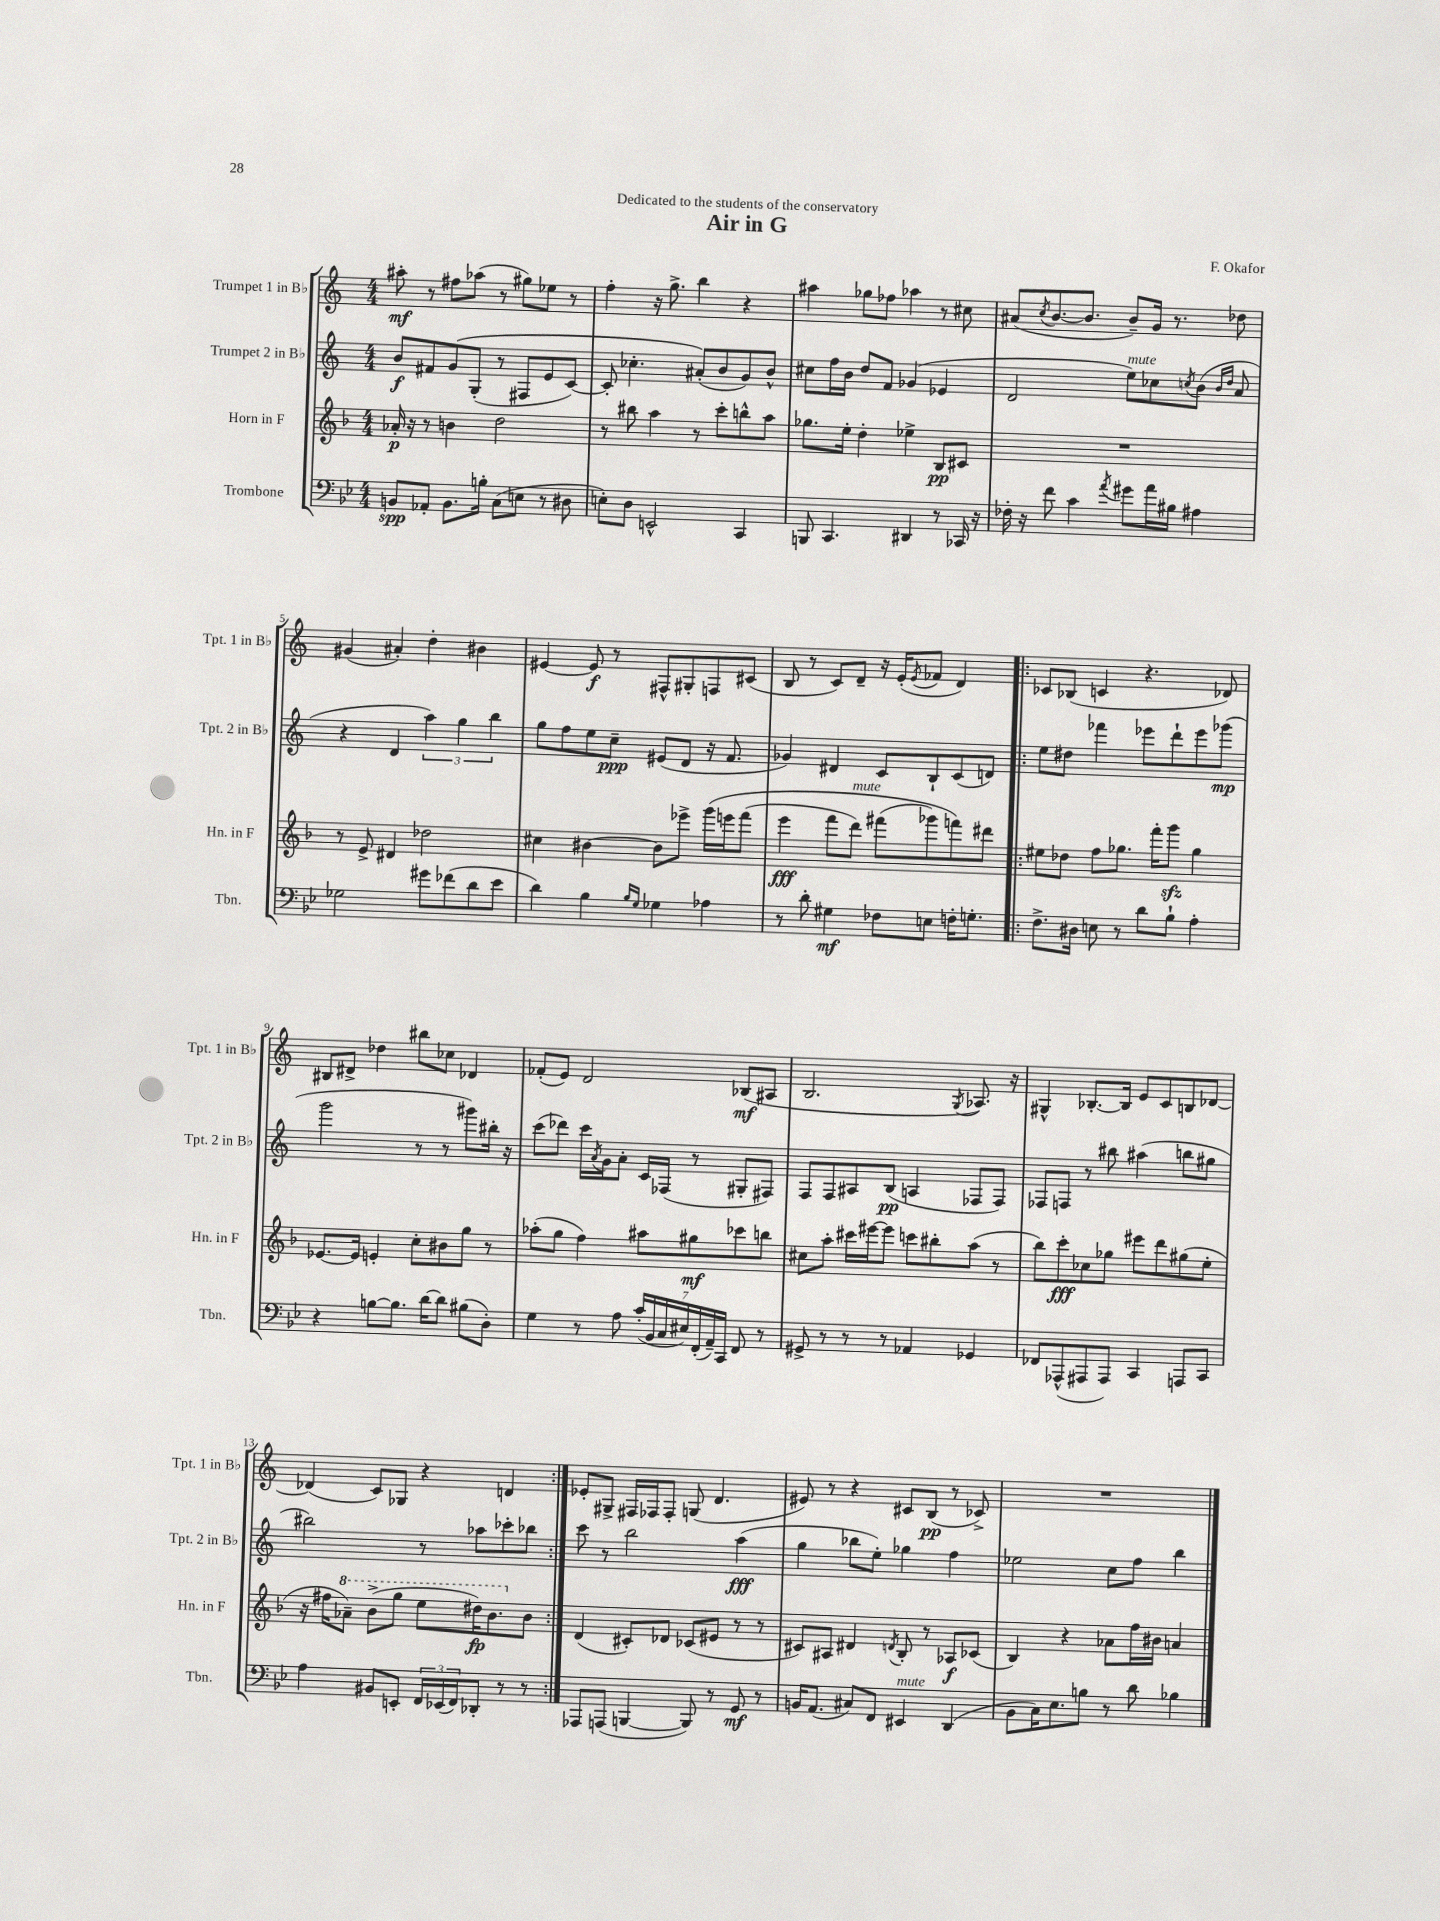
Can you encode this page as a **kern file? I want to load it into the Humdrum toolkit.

**kern	**dynam	**kern	**dynam	**kern	**dynam	**kern	**dynam
*part4	*part4	*part3	*part3	*part2	*part2	*part1	*part1
*staff4	*staff4	*staff3	*staff3	*staff2	*staff2	*staff1	*staff1
*I"Trombone	*	*I"Horn in F	*	*I"Trumpet 2 in B♭	*	*I"Trumpet 1 in B♭	*
*I'Tbn.	*	*I'Hn. in F	*	*I'Tpt. 2 in B♭	*	*I'Tpt. 1 in B♭	*
*clefF4	*	*clefG2	*	*clefG2	*	*clefG2	*
*k[b-e-]	*	*k[b-]	*	*k[]	*	*k[]	*
*M4/4	*	*M4/4	*	*M4/4	*	*M4/4	*
=1	=1	=1	=1	=1	=1	=1	=1
8BBn/L	spp	16a-X'/	p	8b/L	f	8aa#X'\	mf
.	.	16r	.	.	.	.	.
8AA-X'/J	.	8r	.	8f#X/	.	8r	.
8.BB\L	.	4bn\	.	(8g/	.	8ff#X\L	.
.	.	.	.	(8G'/J	.	(8aa-X\J	.
16Bn'\Jk	.	.	.	.	.	.	.
(8C\L	.	2dd\	.	8r	.	8r	.
8En\J	.	.	.	8F#X/L	.	8gg#X\L)	.
8r	.	.	.	8e/	.	8ee-X\J	.
8D#X\	.	.	.	[8c/J)	.	8r	.
=2	=2	=2	=2	=2	=2	=2	=2
8En'\L)	.	8r	.	8c'/]	.	4ff'\	.
8D\J	.	8bb#X\	.	4.cc-X'\	.	.	.
2EEn^^/	.	4aa\	.	.	.	16r	.
.	.	.	.	.	.	8.gg^\	.
.	.	8r	.	(8a#X'/L)	.	4bb\	.
.	.	8ccc'\L	.	8b/	.	.	.
4CC/	.	8bbn^^\	.	8g/)	.	4r	.
.	.	8aa\J	.	8b^^/J	.	.	.
=3	=3	=3	=3	=3	=3	=3	=3
8BBBn/	.	8.gg-X\L	.	8cc#X\L	.	4aa#X\	.
4.CC/	.	.	.	16ff\L	.	.	.
.	.	16ee'\Jk	.	16b\JJ	.	.	.
.	.	4dd'\	.	8dd/L	.	8gg-X\L	.
.	.	.	.	8f/J	.	8ff-X\J	.
4DD#X/	.	4ee-X^\	.	(4g-X/	.	4aa-X\	.
8r	.	8B-/L	pp	4e-X/	.	8r	.
16CC-X/	.	8c#X/J	.	.	.	8cc#X\	.
16r	.	.	.	.	.	.	.
=4	=4	=4	=4	=4	=4	=4	=4
16F-X'\	.	1r	.	2d/	.	(8a#X/L	.
16r	.	.	.	.	.	.	.
.	.	.	.	.	.	8qcc/	.
8f\	.	.	.	.	.	[8.b/	.
4c\	.	.	.	.	.	.	.
.	.	.	.	.	.	8.b/J]	.
8qa/	.	.	.	.	.	.	.
!	!	!	!	!LO:TX:a:i:t=mute	!	!	!
8g#X\L	.	.	.	8ee\L)	.	8b~/L)	.
16a\L	.	.	.	8cc-X\	.	16g/Jk	.
16B#X\JJ	.	.	.	.	.	8.r	.
.	.	.	.	8qccn/	.	.	.
4A#X\	.	.	.	(8b\J	.	.	.
.	.	.	.	16qqb/LL	.	.	.
.	.	.	.	16qqdd/JJ	.	.	.
.	.	.	.	8a/	.	8dd-X\	.
!!LO:LB:g=z
=5	=5	=5	=5	=5	=5	=5	=5
2G-X\	.	8r	.	4r	.	(4g#X/	.
.	.	8e^/	.	.	.	.	.
.	.	4d#X/	.	4d/	.	4a#X'/)	.
8g#X\L	.	2dd-X\	.	6aa\)	.	4dd'\	.
(8f-X\	.	.	.	.	.	.	.
.	.	.	.	6gg\	.	.	.
8d\	.	.	.	.	.	4b#X\	.
.	.	.	.	6bb\	.	.	.
8e-\J	.	.	.	.	.	.	.
=6	=6	=6	=6	=6	=6	=6	=6
4d\)	.	4cc#X\	.	8gg\L	.	[4e#X/	.
.	.	.	.	8ff\	.	.	.
4B-\	.	[4b#X\	.	8ee\	.	8e#/]	f
.	.	.	.	8cc~\J	ppp	8r	.
16qqB-/LL	.	.	.	.	.	.	.
16qqG/JJ	.	.	.	.	.	.	.
4G-X\	.	8b#\L]	.	(8e#X/L	.	8F#X^^/L	.
.	.	8eee-X^\J	.	8d/J	.	8G#X'/	.
4A-X\	.	(16ggg\LL	.	16r	.	8Fn/	.
.	.	16eeen\J	.	8.f/	.	.	.
.	.	(8fff\J	.	.	.	(8c#X/J	.
=7	=7	=7	=7	=7	=7	=7	=7
8r	.	4eee\	fff	4g-X/)	.	8B/	.
8d'\	.	.	.	.	.	8r	.
4G#X\	mf	8fff\L	.	4d#X/	.	8c/L)	.
!	!	!LO:TX:a:i:t=mute	!	!	!	!	!
.	.	8ddd\J)	.	.	.	8d~/J	.
8F-X\L	.	(8fff#X\L	.	8c/L	.	16r	.
.	.	.	.	.	.	(16e'/KL	.
.	.	.	.	.	.	8qe/	.
8En\J	.	8ggg-X\)	.	8B`/	.	8f-X/J	.
16Fn'\KL	.	8fffn\)	.	(8c/	.	4d/)	.
8.Gn'\J	.	.	.	.	.	.	.
.	.	8ddd#X\J	.	8dn/J)	.	.	.
=8!|:	=8!|:	=8!|:	=8!|:	=8!|:	=8!|:	=8!|:	=8!|:
8.F^\L	.	8ee#X\L	.	8ee\L	.	8c-X/L	.
.	.	8dd-X\J	.	8dd#X\J	.	(8B-X/J	.
16D#X\Jk	.	.	.	.	.	.	.
8En\	.	8ff\L	.	4fff-X\	.	4cn/	.
8r	.	8.gg-X\J	.	.	.	.	.
8d\L	.	.	.	8eee-X\L	.	4.r	.
.	.	16fff'\KL	.	.	.	.	.
8B-`\J	.	8gggzz\J	.	8ddd`\	.	.	.
4A'\	.	4gg-\	.	8eee-\	.	.	.
.	.	.	.	(8ggg-X\J	mp	8d-X/)	.
!!LO:LB:g=z
=9	=9	=9	=9	=9	=9	=9	=9
4r	.	[8.e-X/L	.	2ggg\	.	8B#X/L	.
.	.	.	.	.	.	8d#X^/J	.
.	.	16e-/Jk]	.	.	.	.	.
[8Bn\L	.	4en'/	.	.	.	4dd-X\	.
8.B\J]	.	.	.	.	.	.	.
.	.	8cc'\L	.	8r	.	8bb#X\L	.
[16d\KL	.	.	.	.	.	.	.
8d\J]	.	8b#X\	.	8r	.	8cc-X\J	.
(8B#X\L	.	8gg\J	.	8ggg#X\L)	.	4d-X/	.
8D'\J)	.	8r	.	16bb#X'\Jk	.	.	.
.	.	.	.	16r	.	.	.
=10	=10	=10	=10	=10	=10	=10	=10
4G\	.	(8aa-X'\L	.	(8ccc\L	.	(8f-X'/L	.
.	.	8gg\J	.	8ddd-X\J)	.	8e/J)	.
8r	.	4ff\)	.	16ccc\LL	.	2d/	.
.	.	.	.	8qa/	.	.	.
.	.	.	.	16g\J	.	.	.
8A\	.	.	.	8a'\J	.	.	.
(28c'/LL	.	8aa#X\L	.	16c/LL	.	.	.
28BB-/	.	.	.	.	.	.	.
.	.	.	.	(16F-X/JJ	.	.	.
28C/	.	.	.	.	.	.	.
28E#X/)	.	.	.	.	.	.	.
.	.	8gg#X\	mf	8r	.	.	.
(28FF'/	.	.	.	.	.	.	.
28AA~/)	.	.	.	.	.	.	.
28CC/JJ	.	.	.	.	.	.	.
8FF/	.	8ccc-X\	.	8G#X'/L	.	(8B-X/L	mf
8r	.	8bbn\J	.	8F#X/J)	.	8A#X/J	.
=11	=11	=11	=11	=11	=11	=11	=11
8GG#X^/	.	8cc#X\L	.	8F/L	.	2.B/	.
8r	.	8aa'\J	.	8F/	.	.	.
8r	.	16ccc#X\LL	.	8A#X/	.	.	.
.	.	[16eee#X\J	.	.	.	.	.
8r	.	8eee#\J]	.	(8B/J	pp	.	.
4AA-X/	.	8cccn\L	.	4An/	.	.	.
.	.	8bb#X'\	.	.	.	.	.
.	.	.	.	.	.	8qG/	.
4GG-X/	.	(8aa\J	.	8F-X/L	.	8.A-X/)	.
.	.	8r	.	8F-/J)	.	.	.
.	.	.	.	.	.	16r	.
=12	=12	=12	=12	=12	=12	=12	=12
8FF-X/L	.	8bb-\L)	.	8F-X/L	.	4G#X^^/	.
(8AAA-X^^/	.	8ccc'\	fff	8Fn/J	.	.	.
8AAA#X/	.	8cc-X\	.	8r	.	[8.B-X'/L	.
8AAA#/J)	.	8gg-X\J	.	8bb#X\	.	.	.
.	.	.	.	.	.	16B-/Jk]	.
4CC/	.	8eee#X\L	.	(4aa#X\	.	8e/L	.
.	.	8ddd\	.	.	.	8c/	.
8AAAn/L	.	(8gg#X\	.	8bbn\L	.	8Bn/	.
8CC/J	.	8ee'\J	.	8gg#X\J	.	[8d-X/J	.
!!LO:LB:g=z
=13	=13	=13	=13	=13	=13	=13	=13
4A\	.	16r	.	2bb#X\)	.	(4d-X/]	.
.	.	16ff#X\KL	.	.	.	.	.
*	*	*8va	*	*	*	*	*
.	.	8aa-X~\J)	.	.	.	.	.
8BB#X/L	.	(8bb-^\L	.	.	.	8c/L)	.
8EEn'/J	.	8ggg\J	.	.	.	8G-X/J	.
24FF/LL	.	8eee\L	.	8r	.	4r	.
(24EE-X/	.	.	.	.	.	.	.
24FF/J)	.	.	.	.	.	.	.
8DD-X'/J	.	16ddd#X\K)	fp	8aa-X\L	.	.	.
.	.	8.bb-\	.	.	.	.	.
8r	.	.	.	8ccc-X'\	.	4dn/	.
*	*	*X8va	*	*	*	*	*
8r	.	8b-\J	.	8bb-X\J	.	.	.
=14:|!	=14:|!	=14:|!	=14:|!	=14:|!	=14:|!	=14:|!	=14:|!
8AAA-X/L	.	(4d/	.	8ccc\	.	8e-X'/L	.
(8AAAn/J	.	.	.	8r	.	8G#X^/J	.
[4BBBn/	.	8c#X'/L)	.	2bb\	.	16F#X/LL	.
.	.	.	.	.	.	16F-X/J	.
.	.	8d-X/J	.	.	.	8F-'/J	.
8BBB/])	.	(8c-X/L	.	.	.	(8Gn/	.
8r	.	8e#X/J	.	.	.	4.d/	.
8GG/	mf	8r	.	(4aa\	fff	.	.
8r	.	8r	.	.	.	.	.
=15	=15	=15	=15	=15	=15	=15	=15
16BBn/KL	.	8c#X/L)	.	4gg\	.	8e#X/)	.
(8.AA/J	.	.	.	.	.	.	.
.	.	8A#X/J	.	.	.	8r	.
8C#X/L)	.	4d#X/	.	8bb-X\L	.	4r	.
8FF/J	.	.	.	8ee'\J)	.	.	.
.	.	8qdn/	.	.	.	.	.
!LO:TX:a:i:t=mute	!	!	!	!	!	!	!
4EE#X/	.	8B-'/	.	4gg-X\	.	8c#X/L	.
.	.	8r	.	.	.	(8B/J	pp
(4DD/	.	8A-X/L	f	4ff\	.	8r	.
.	.	(8c-X/J	.	.	.	8c-X^/)	.
=16	=16	=16	=16	=16	=16	=16	=16
8BB-\L	.	4B-/)	.	2ee-X\	.	1r	.
16C\K)	.	.	.	.	.	.	.
8.E-\	.	.	.	.	.	.	.
.	.	4r	.	.	.	.	.
8Bn\J	.	.	.	.	.	.	.
8r	.	8a-X\L	.	8cc\L	.	.	.
8d\	.	16ff\L	.	8ff\J	.	.	.
.	.	16b#X\JJ	.	.	.	.	.
4B-X\	.	4an/	.	4bb\	.	.	.
==	==	==	==	==	==	==	==
*-	*-	*-	*-	*-	*-	*-	*-
